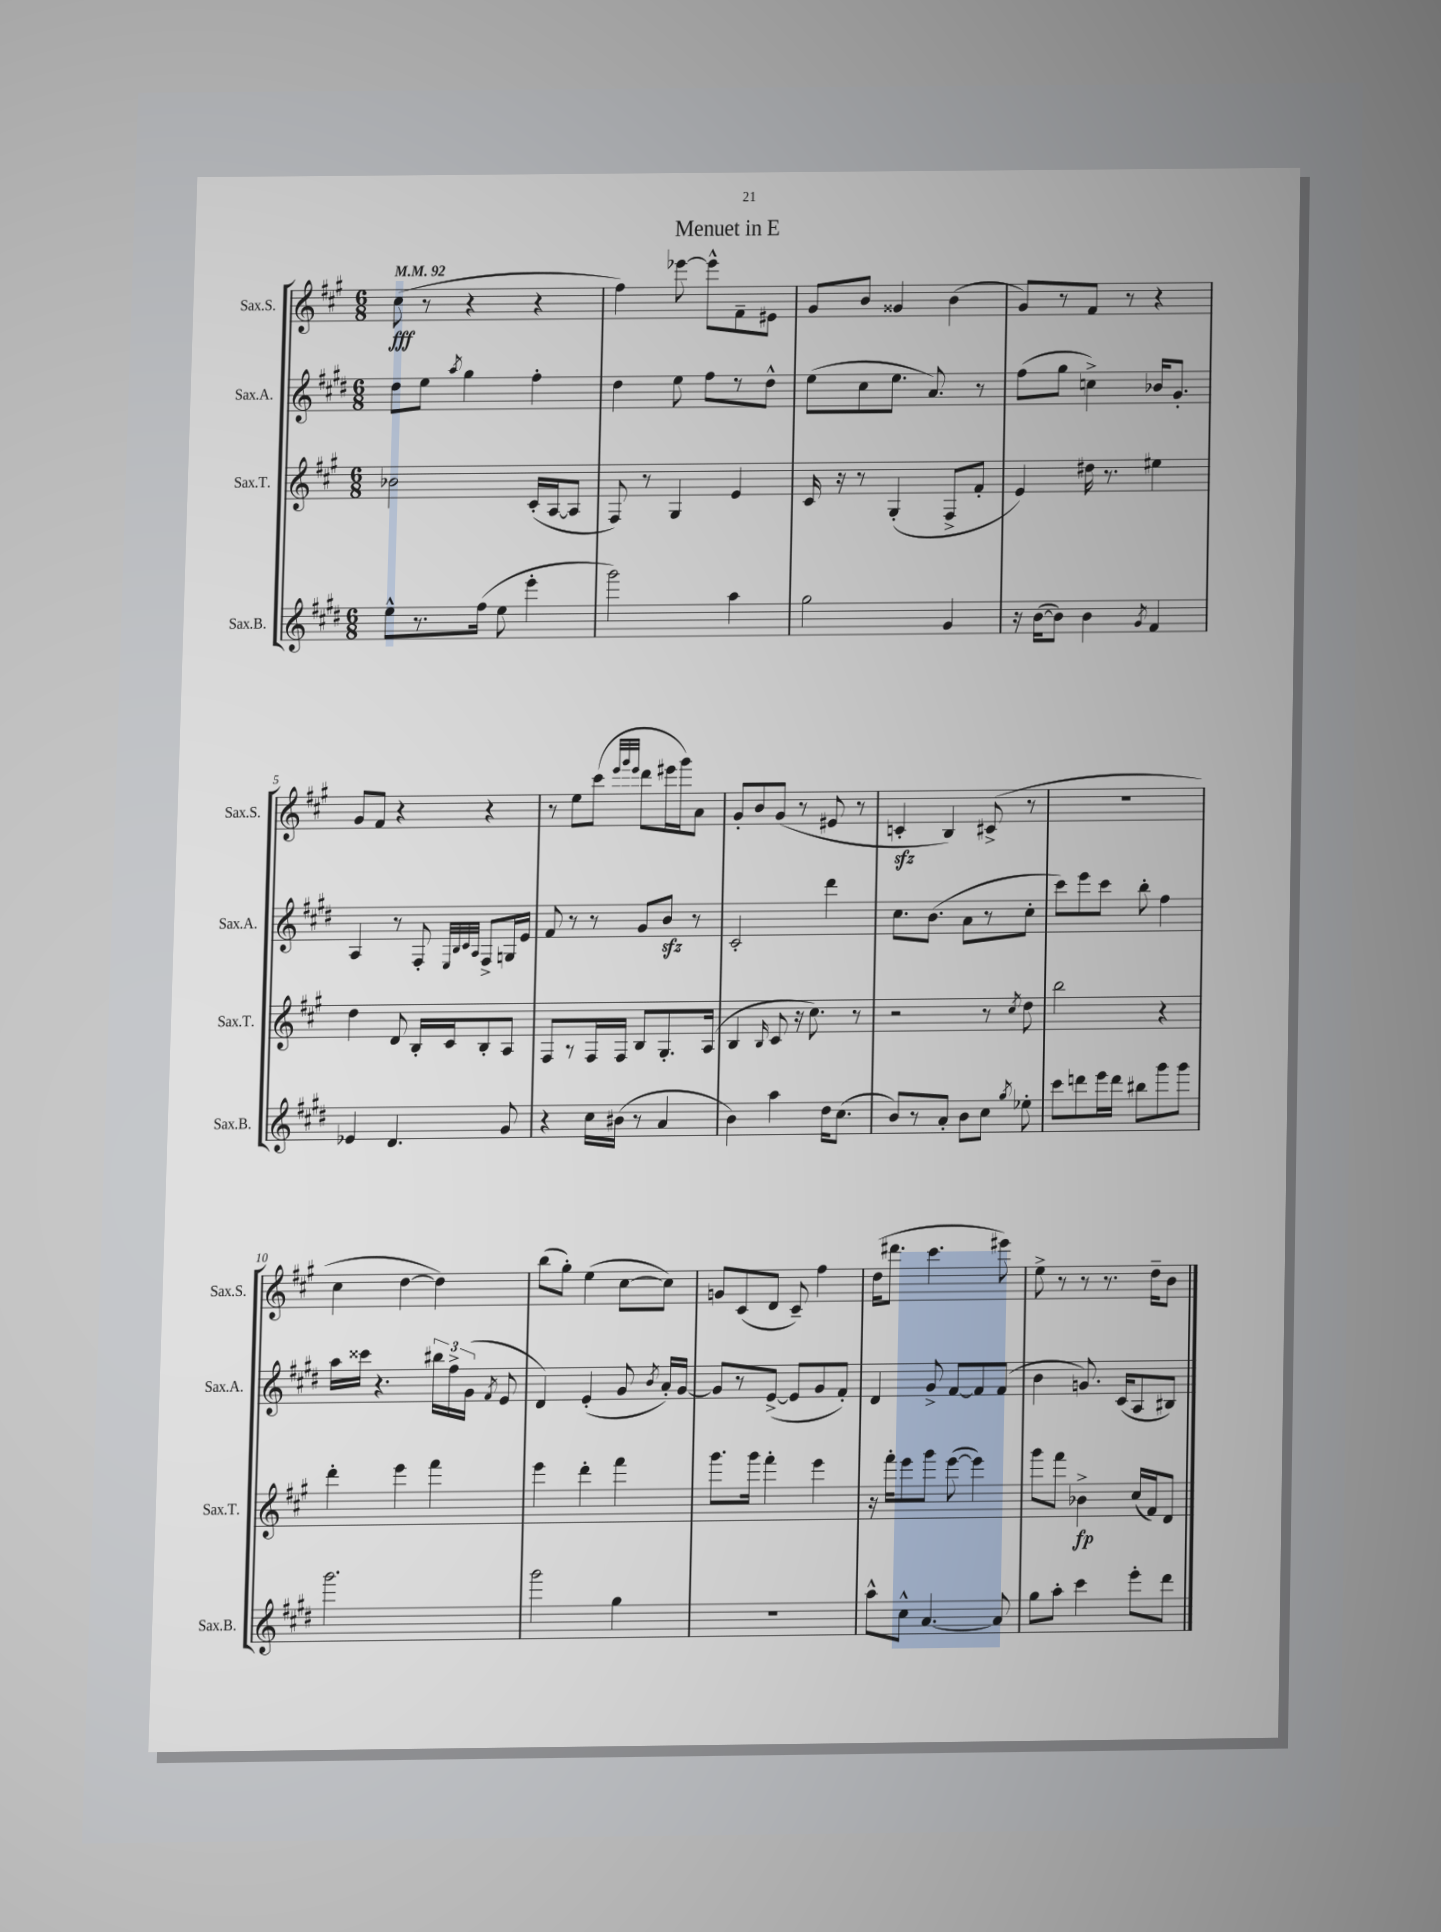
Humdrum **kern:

**kern	**kern	**dynam	**kern	**kern	**dynam
*part4	*part3	*part3	*part2	*part1	*part1
*staff4	*staff3	*staff3	*staff2	*staff1	*staff1
*I"Sax.B.	*I"Sax.T.	*	*I"Sax.A.	*I"Sax.S.	*
*I'Sax.B.	*I'Sax.T.	*	*I'Sax.A.	*I'Sax.S.	*
*clefG2	*clefG2	*	*clefG2	*clefG2	*
*k[f#c#g#d#]	*k[f#c#g#]	*	*k[f#c#g#d#]	*k[f#c#g#]	*
*M6/8	*M6/8	*	*M6/8	*M6/8	*
*MM92	*MM92	*	*MM92	*MM92	*
=1	=1	=1	=1	=1	=1
8ee^^\L	2b-X\	.	8dd#\L	(8cc#\	fff
8.r	.	.	8ee\J	8r	.
.	.	.	8qaa/	.	.
.	.	.	4gg#\	4r	.
(16ff#\Jk	.	.	.	.	.
8ee\	.	.	.	.	.
4eee'\	(16c#'/LL	.	4ff#'\	4r	.
.	[16A/J	.	.	.	.
.	8A/J]	.	.	.	.
=2	=2	=2	=2	=2	=2
2ggg#\)	8F#/)	.	4dd#\	4ff#\)	.
.	8r	.	.	.	.
.	4G#/	.	8ee\	[8eee-X\	.
.	.	.	8ff#\L	8eee-^^\L]	.
4aa\	4e/	.	8r	8f#~\	.
.	.	.	8dd#^^\J	8e#X\J	.
=3	=3	=3	=3	=3	=3
2gg#\	16c#/	.	(8ee\L	8g#/L	.
.	16r	.	.	.	.
.	8r	.	8cc#\	8b/J	.
.	(4G#'/	.	8.ee\J	4g##X/	.
.	.	.	8.a/)	.	.
4g#/	8F#^/L	.	.	(4b\	.
.	8f#'/J	.	8r	.	.
=4	=4	=4	=4	=4	=4
16r	4e/)	.	(8ff#\L	8g#/L)	.
([16b\KL	.	.	.	.	.
8b\J])	.	.	8gg#\J	8r	.
4b\	16dd#X\	.	4ccn^\)	8f#/J	.
.	8.r	.	.	.	.
.	.	.	.	8r	.
8qg#/	.	.	.	.	.
4f#/	4ee#X\	.	16b-X/KL	4r	.
.	.	.	8.g#'/J	.	.
!!LO:LB:g=z
=5	=5	=5	=5	=5	=5
4e-X/	4dd\	.	4A/	8g#/L	.
.	.	.	.	8f#/J	.
4.d#/	8d/	.	8r	4r	.
.	16B'/LL	.	8F#'/	.	.
.	16c#/J	.	.	.	.
.	.	.	32qqE/LLL	.	.
.	.	.	32qqB/	.	.
.	.	.	32qqc#/	.	.
.	.	.	32qqA/JJJ	.	.
.	8B'/	.	8F#^/L	4r	.
8g#/	8A/J	.	16Gn/L	.	.
.	.	.	16e/JJ	.	.
=6	=6	=6	=6	=6	=6
4r	8F#/L	.	8f#/	8r	.
.	8r	.	8r	8ee\L	.
16cc#\LL	16F#/L	.	8r	(8ccc#\J	.
(16b#X\JJ	16F#/JJ	.	.	.	.
.	.	.	.	32qqeee/LLL	.
.	.	.	.	32qqggg#/	.
.	.	.	.	32qqeee/JJJ	.
8r	8B/L	.	8g#/L	8ddd\L	.
4a/	8.G#'/	.	8bzz/J	16eee#X\L	.
.	.	.	.	16ggg#\J)	.
.	.	.	8r	8a\J	.
.	(16A/Jk	.	.	.	.
=7	=7	=7	=7	=7	=7
4b\)	4B/	.	2c#'/	8g#'/L	.
.	.	.	.	8b/	.
.	16qqB/	.	.	.	.
4aa\	8c#/	.	.	(8g#/J	.
.	16r	.	.	8r	.
.	8.cc#\)	.	.	.	.
16dd#\KL	.	.	4ddd#\	8e#X/	.
(8.cc#\J	.	.	.	.	.
.	8r	.	.	8r	.
=8	=8	=8	=8	=8	=8
8b/L)	2r	.	8.cc#\L	4cnzz'/	.
8r	.	.	.	.	.
.	.	.	(8.b\J	.	.
8a'/J	.	.	.	4B/)	.
8b\L	.	.	8a\L	.	.
8cc#\J	8r	.	8r	(8c#X^/	.
8qgg#/	8qcc#/	.	.	.	.
8ee-X'\	8dd\	.	8cc#'\J	8r	.
=9	=9	=9	=9	=9	=9
8ccc#\L	2bb\	.	8ccc#\L)	2.r	.
8dddn\	.	.	8eee\	.	.
16eee\L	.	.	8ccc#\J	.	.
16ddd\JJ	.	.	.	.	.
8bb#X\L	.	.	8bb'\	.	.
8ggg#\	4r	.	4ff#\	.	.
8ggg#\J	.	.	.	.	.
!!LO:LB:g=z
=10	=10	=10	=10	=10	=10
2.ggg#\	4ddd'\	.	16aa\LL	4cc#\	.
.	.	.	16ccc##X\JJ	.	.
.	.	.	4.r	.	.
.	4eee\	.	.	[4dd\	.
.	4fff#\	.	24bb#X\LL	4dd\])	.
.	.	.	24ff#^\	.	.
.	.	.	(24g#\JJ	.	.
.	.	.	8qf#/	.	.
.	.	.	8e/	.	.
=11	=11	=11	=11	=11	=11
2ggg#\	4eee\	.	4d#/)	(8bb\L	.
.	.	.	.	8gg#'\J)	.
.	4ddd'\	.	(4e'/	(4ee\	.
4gg#\	4fff#\	.	8g#/	[8cc#\L	.
.	.	.	8qb/	.	.
.	.	.	16a'/LL)	8cc#\J])	.
.	.	.	[16g#/JJ	.	.
=12	=12	=12	=12	=12	=12
2.r	8.ggg#\L	.	8g#/L]	8gn/L	.
.	.	.	8r	(8c#/	.
.	16ggg#\Jk	.	.	.	.
.	4fff#'\	.	([8e^/J	8d/J	.
.	.	.	8e/L]	8c#~/)	.
.	4eee\	.	8g#/	4ff#\	.
.	.	.	8f#'/J)	.	.
=13	=13	=13	=13	=13	=13
8aa^^\L	16r	.	4d#/	(16dd\KL	.
.	16fff#'\KL	.	.	8.ddd#X\J	.
8cc#^^\J	8eee\	.	.	.	.
[4.a/	8ggg#\J	.	8g#^/	4.ccc#\	.
.	([8eee\	.	[8f#/L	.	.
.	4eee\])	.	8f#/]	.	.
8a/]	.	.	(8f#/J	8eee#X\)	.
=14	=14	=14	=14	=14	=14
8gg#\L	8ggg#\L	.	4b\	8ee^\	.
8aa'\J	8fff#\J	.	.	8r	.
4ccc#\	4b-X^\	fp	8.gn/)	8r	.
.	.	.	.	8.r	.
.	.	.	(16c#/KL	.	.
8eee'\L	(16cc#/LL	.	8A/	.	.
.	16f#/J)	.	.	16dd~\KL	.
8ddd#\J	8d/J	.	8B#X/J)	8b\J	.
==	==	==	==	==	==
*-	*-	*-	*-	*-	*-
